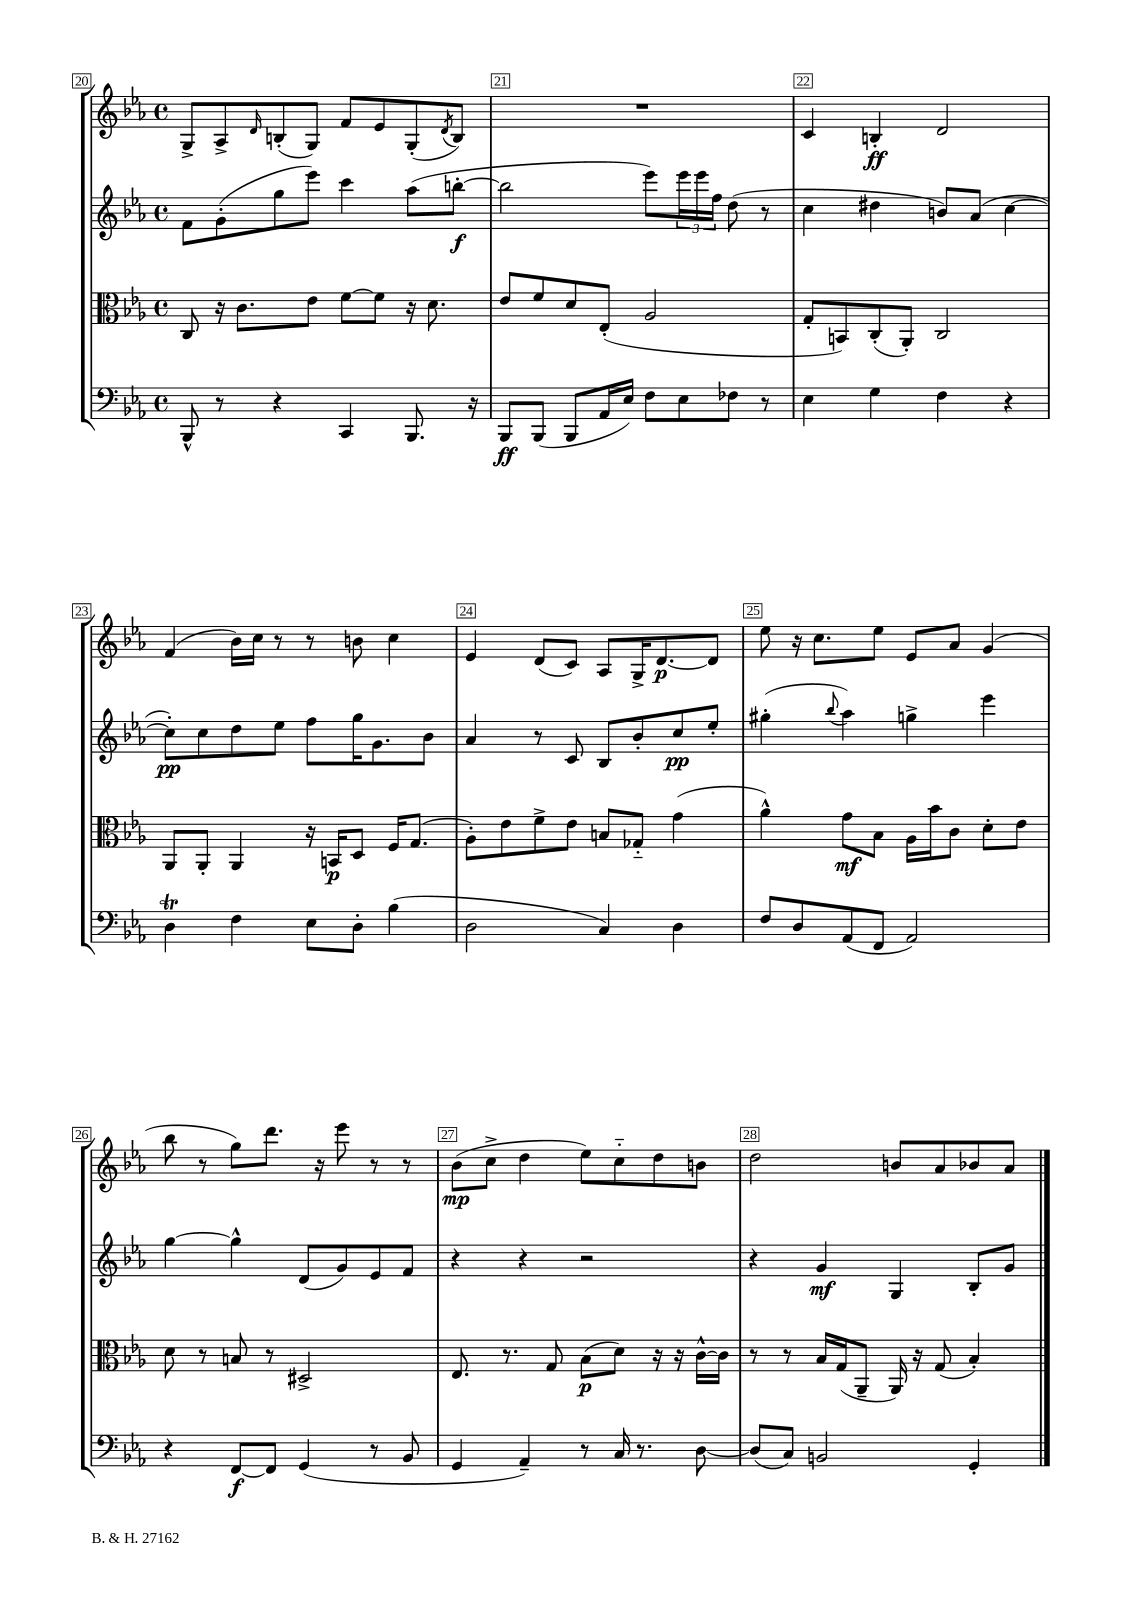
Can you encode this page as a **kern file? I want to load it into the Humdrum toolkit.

**kern	**kern	**kern	**kern
*staff4	*staff3	*staff2	*staff1
*clefF4	*clefC3	*clefG2	*clefG2
*k[b-e-a-]	*k[b-e-a-]	*k[b-e-a-]	*k[b-e-a-]
*M4/4	*M4/4	*M4/4	*M4/4
*met(c)	*met(c)	*met(c)	*met(c)
8BBB-^^/	8C/	8f\L	8G^/L
8r	16r	(8g'\	8A-^/
.	8.c\L	.	.
.	.	.	16qqd/
4r	.	8gg\	(8B'/
.	8e-\J	8eee-\J)	8G/J)
4CC/	[8f\L	4ccc\	8f/L
.	8f\]J	.	8e-/
8.BBB-/	16r	(8aa-\L	(8G'/
.	8.d\	.	.
.	.	.	8qd/
.	.	[8bb'\J	8B/J)
16r	.	.	.
=	=	=	=
8BBB-/L	8e-/L	2bb\]	1r
(8BBB-/J	8f/	.	.
8BBB-/L	8d/	.	.
16AA-/L	(8E-'/J	.	.
16E-/JJ)	.	.	.
8F\L	2A-/	8eee-\L)	.
8E-\	.	24eee-\L	.
.	.	24eee-\	.
.	.	24ff\JJ	.
8F-\J	.	(8dd\	.
8r	.	8r	.
=	=	=	=
4E-\	8G'/L	4cc\	4c/
.	8BB/)	.	.
4G\	(8C'/	4dd#\	4B'/
.	8AA-'/J)	.	.
4F\	2C/	8b/L)	2d/
.	.	(8a-/J	.
4r	.	[4cc\	.
=	=	=	=
4D\	8AA-/L	8cc'\]L)	(4f/
.	8AA-'/J	8cc\	.
4F\	4AA-/	8dd\	16b-\LL)
.	.	.	16cc\JJ
.	.	8ee-\J	8r
8E-\L	16r	8ff\L	8r
.	16BB/LK	.	.
8D'\J	8D/J	16gg\K	8b\
.	.	8.g\	.
(4B-\	16F/LK	.	4cc\
.	(8.G/J	.	.
.	.	8b-\J	.
=	=	=	=
2D\	8A-'\L)	4a-/	4e-/
.	8e-\	.	.
.	8f^\	8r	(8d/L
.	8e-\J	8c/	8c/J)
4C/)	8B/L	8B-/L	8A-/L
.	8G-'~/J	8b-'/	16G^/K
.	.	.	[8.d/
4D\	(4g\	8cc/	.
.	.	8ee-'/J	8d/]J
=	=	=	=
8F/L	4a-^^\)	(4gg#'\	8ee-\
8D/	.	.	16r
.	.	.	8.cc\L
.	.	8qqbb-/	.
(8AA-/	8g\L	4aa-\)	.
8FF/J	8B-\J	.	8ee-\J
2AA-/)	16A-\LL	4gg^\	8e-/L
.	16b-\J	.	.
.	8c\J	.	8a-/J
.	8d'\L	4eee-\	(4g/
.	8e-\J	.	.
=	=	=	=
4r	8d\	[4gg\	8bb-\
.	8r	.	8r
[8FF/L	8B/	4gg^^\]	8gg\L)
8FF/]J	8r	.	8.ddd\J
(4GG/	2D#^/	(8d/L	.
.	.	.	16r
.	.	8g/)	8eee-\
8r	.	8e-/	8r
8BB-/	.	8f/J	8r
=	=	=	=
4GG/	8.E-/	4r	(8b-\L
.	.	.	8cc^\J
.	8.r	.	.
4AA-~/)	.	4r	4dd\
.	8G/	.	.
8r	(8B-\L	2r	8ee-\L)
16C/	8d\J)	.	8cc'~\
8.r	.	.	.
.	16r	.	8dd\
.	16r	.	.
[8D\	[16c^^\LL	.	8b\J
.	16c\]JJ	.	.
=	=	=	=
(8D/]L	8r	4r	2dd\
8C/J)	8r	.	.
2BB/	16B-/LL	4g/	.
.	(16G/J	.	.
.	8AA-~/J	.	.
.	16AA-/)	4G/	8b/L
.	16r	.	.
.	(8G/	.	8a-/
4GG'/	4B-'/)	8B-'/L	8b-/
.	.	8g/J	8a-/J
==	==	==	==
*-	*-	*-	*-
